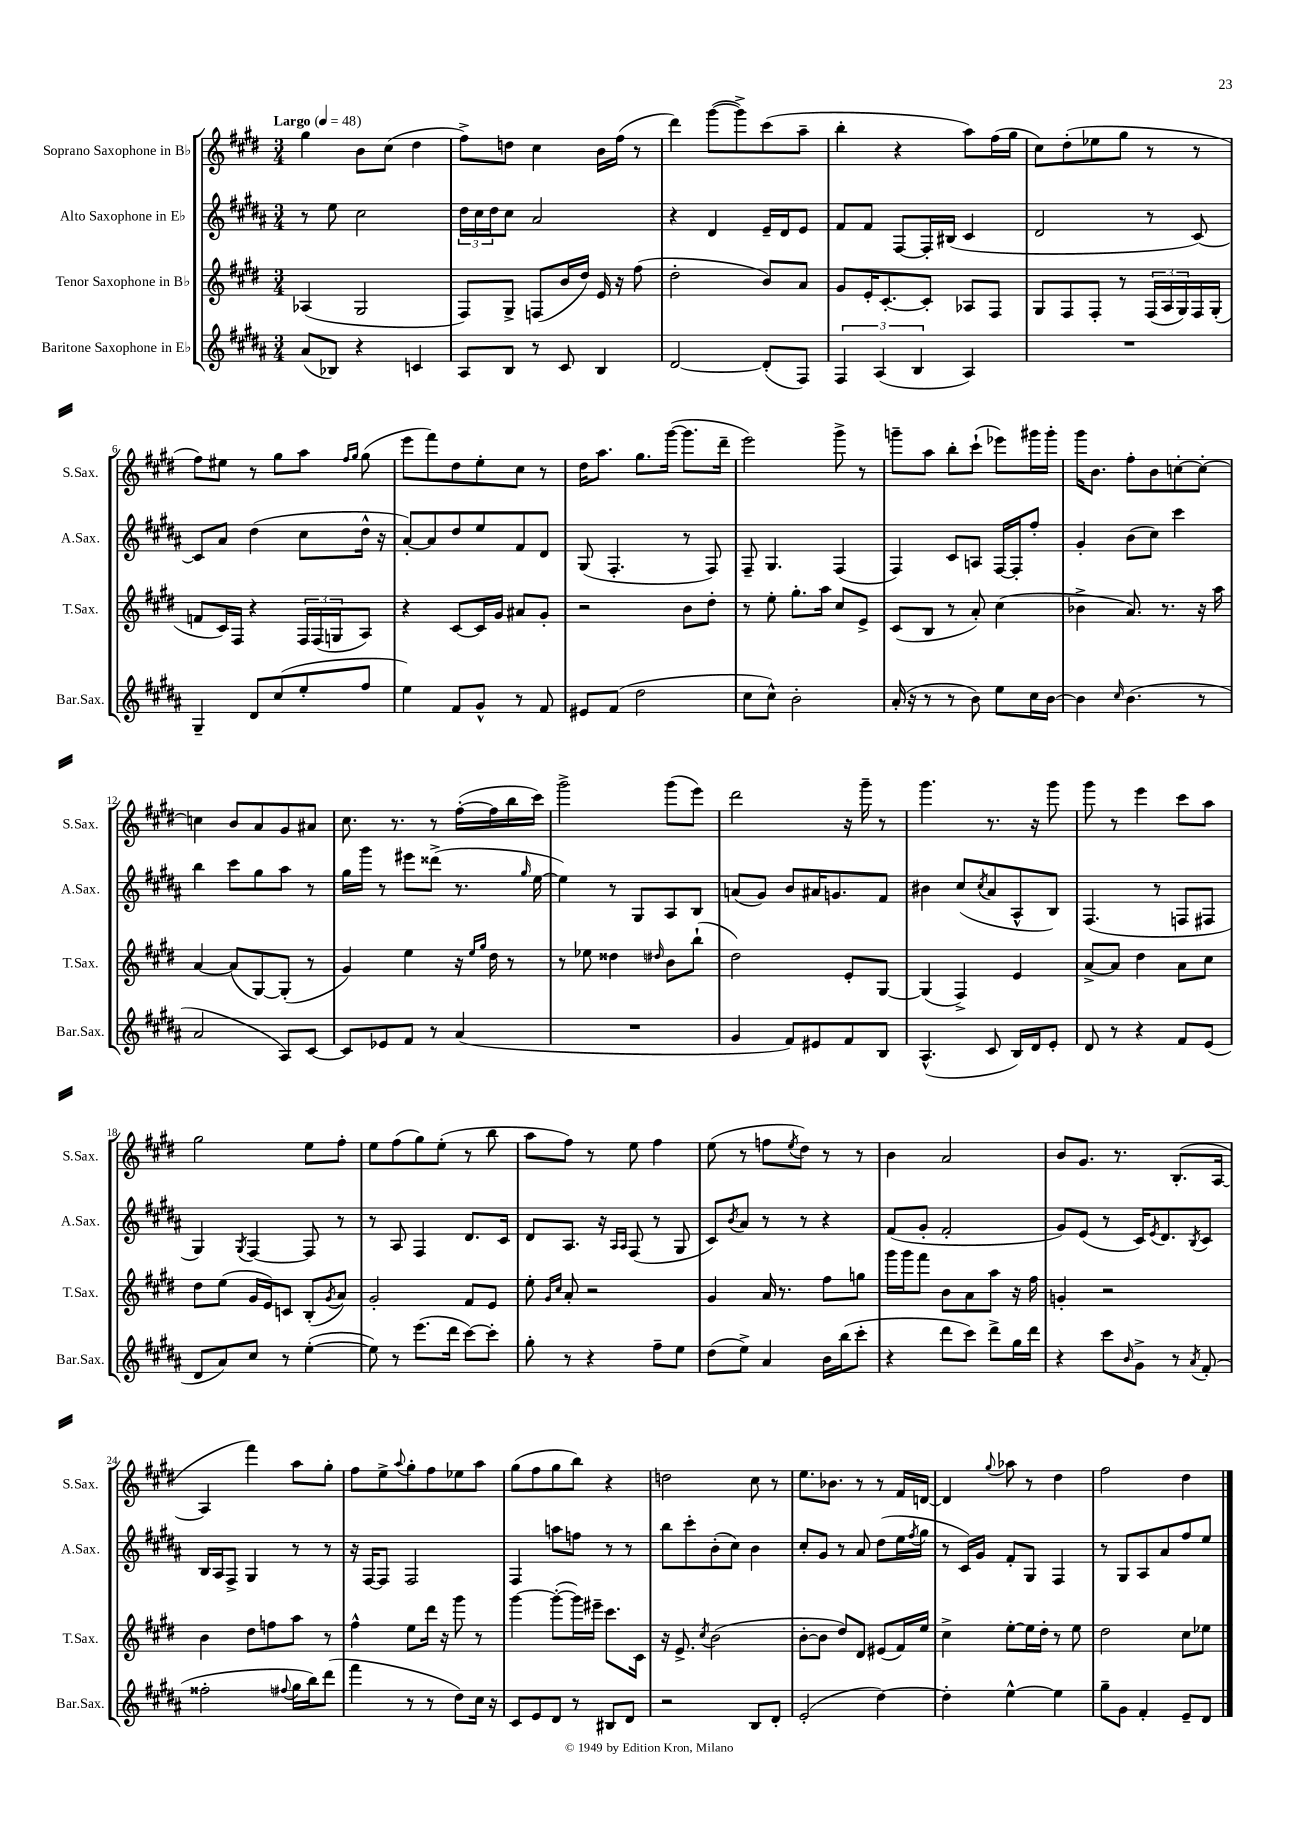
<<
\new StaffGroup <<
\new Staff = "s0" \with { instrumentName = "Soprano Saxophone in Bb" shortInstrumentName = "S.Sax." } {
    \clef treble \key e \major \numericTimeSignature \time 3/4 \tempo "Largo" 4 = 48
    gis''4 b'8 cis''8( dis''4 |
    fis''8->) d''8 cis''4 b'16 fis''16( r8 |
    dis'''4) gis'''8~( gis'''8->) cis'''8( a''8-- |
    b''4-. r4 a''8) fis''16( gis''16 |
    cis''8) dis''8-.( ees''8 gis''8 r8 r8 |
    fis''8) eis''8 r8 gis''8 a''8 \grace { fis''16 gis''16 } gis''8( |
    e'''8 fis'''8) dis''8 e''8-. cis''8 r8 |
    dis''16 a''8. gis''8. gis'''16~( gis'''8. dis'''16-- |
    e'''2) gis'''8-> r8 |
    g'''8-- a''8 b''8-. cis'''8-!( ees'''8) gis'''16 gis'''16-. |
    gis'''16 b'8. fis''8-. b'8 c''8~-. c''8~-. |
    c''4 b'8 a'8 gis'8 ais'8 |
    cis''8. r8. r8 fis''16~-.( fis''16 b''16 cis'''16) |
    gis'''2-> gis'''8( e'''8) |
    dis'''2 r16 gis'''16-- r8 |
    gis'''4. r8. r16 gis'''8 |
    gis'''8 r8 e'''4 cis'''8 a''8 |
    gis''2 e''8 fis''8-. |
    e''8 fis''8( gis''8) e''8-.( r8 b''8 |
    a''8 fis''8) r8 e''8 fis''4 |
    e''8( r8 f''8 \acciaccatura { e''8 } dis''8) r8 r8 |
    b'4 a'2 |
    b'8 gis'8. r8. b8.-.( a16~ |
    a4 fis'''4) a''8 gis''8-. |
    fis''8 e''8-> \appoggiatura { a''8 } gis''8-. fis''8 ees''8 a''8 |
    gis''8( fis''8 gis''8 b''8) r4 |
    d''2 cis''8 r8 |
    e''8. bes'8. r8 r8 fis'16 d'16~ |
    d'4 \appoggiatura { gis''8 } aes''8 r8 dis''4 |
    fis''2 dis''4 \bar "|." |
}
\new Staff = "s1" \with { instrumentName = "Alto Saxophone in Eb" shortInstrumentName = "A.Sax." } {
    \clef treble \key b \major \numericTimeSignature \time 3/4
    r8 e''8 cis''2 |
    \tuplet 3/2 { dis''16 cis''16 dis''16 } cis''8 ais'2 |
    r4 dis'4 e'16-- dis'16 e'8 |
    fis'8 fis'8 fis8~ fis16-. bis16( cis'4 |
    dis'2 r8 cis'8~) |
    cis'8 ais'8 dis''4( cis''8 dis''16-^ r16 |
    ais'8~-.) ais'8 dis''8 e''8 fis'8 dis'8 |
    gis8( fis4.-. r8 fis8) |
    fis8-- gis4. fis4( |
    fis4) cis'8 a8 fis16~ fis16-. fis''8-. |
    gis'4-. b'8( cis''8) cis'''4 |
    b''4 cis'''8 gis''8 ais''8 r8 |
    gis''16 gis'''16 r8 eis'''8 disis'''8->( r8. \grace { gis''16 } e''16~ |
    e''4) r8 gis8 ais8 b8 |
    a'8( gis'8) b'8 ais'16 g'8. fis'8 |
    bis'4 cis''8( \acciaccatura { cis''8 } ais'8 ais8-^ b8) |
    fis4.( r8 f8 fis8 |
    gis4) \acciaccatura { gis8 } fis4~ fis8 r8 |
    r8 ais8 fis4 dis'8. cis'16 |
    dis'8 ais8. r16 \grace { ais16 ais16 } fis8( r8 gis8 |
    cis'8) \acciaccatura { b'8 } ais'8 r8 r8 r4 |
    fis'8( gis'8-. fis'2-. |
    gis'8) e'8( r8 cis'16) \acciaccatura { e'8 } dis'8. \acciaccatura { b8 } cis'8 |
    b16 ais16 fis8-> gis4 r8 r8 |
    r16 fis16~ fis8 fis2 |
    fis4 a''8 f''8 r8 r8 |
    b''8 cis'''8-. b'8-.( cis''8) b'4 |
    cis''8-. gis'8 r8 ais'8 dis''8( e''16 \acciaccatura { fis''8 } gis''16 |
    r8 cis'16) gis'16 fis'8-. gis8 fis4 |
    r8 gis8 ais8 ais'8 fis''8 e''8 \bar "|." |
}
\new Staff = "s2" \with { instrumentName = "Tenor Saxophone in Bb" shortInstrumentName = "T.Sax." } {
    \clef treble \key e \major \numericTimeSignature \time 3/4
    aes4( gis2 |
    fis8) gis8-> f8( b'16 dis''16) e'16 r16 fis''8( |
    dis''2-. b'8) a'8 |
    gis'8 e'16-. cis'8.~-. cis'8-. aes8 fis8 |
    gis8 fis8 fis8-. r8 \tuplet 3/2 { fis16( a16 gis16) } fis16 gis16-.( |
    f'8 cis'16) fis16 r4 \tuplet 3/2 { fis16 fis16( g16 } a8) |
    r4 cis'8~ cis'16 gis'16 ais'8 gis'8-. |
    r2 b'8 dis''8-. |
    r8 e''8-. gis''8.-. a''16 cis''8 e'8-> |
    cis'8( b8 r8 a'8-.) cis''4( |
    bes'4-> a'8.) r8. r16 a''16 |
    a'4~ a'8( gis8~) gis8-.( r8 |
    gis'4) e''4 r16 \grace { e''16 gis''16 } dis''16 r8 |
    r8 ees''8 disis''4 \grace { dis''16 } b'8 b''8-!( |
    dis''2) e'8-. gis8~ |
    gis4( fis4->) e'4 |
    a'8~-> a'8 dis''4 a'8 cis''8 |
    dis''8 e''8( gis'16 e'16) c'8 b8-.( \acciaccatura { gis'8 } a'8) |
    gis'2-. fis'8 e'8 |
    e''8-. \grace { gis'16 cis''16 } a'8-. r2 |
    gis'4 a'16 r8. fis''8 g''8 |
    gis'''16 gis'''16 fis'''8 b'8 a'8 a''8 r16 fis''16 |
    g'4-. r2 |
    b'4 dis''8 f''8 a''8 r8 |
    fis''4-^ e''8 dis'''16 r16 gis'''8 r8 |
    gis'''4~ gis'''8~-.( gis'''16) eis'''16-- cis'''8. cis'16 |
    r16 e'8.-> \acciaccatura { cis''8 } b'2( |
    b'8~-. b'8 dis''8) dis'8 eis'8( fis'16) e''16 |
    cis''4-> e''8~-. e''16 dis''16-. r8 e''8 |
    dis''2 cis''8 ees''8 \bar "|." |
}
\new Staff = "s3" \with { instrumentName = "Baritone Saxophone in Eb" shortInstrumentName = "Bar.Sax." } {
    \clef treble \key b \major \numericTimeSignature \time 3/4
    ais'8( bes8) r4 c'4 |
    ais8 b8 r8 cis'8 b4 |
    dis'2~ dis'8-.( fis8) |
    \tuplet 3/2 { fis4 ais4( b4 } ais4) |
    R2. |
    gis4-- dis'8 cis''8( e''8-. fis''8 |
    e''4) fis'8 gis'8-^ r8 fis'8 |
    eis'8 fis'8( dis''2 |
    cis''8 cis''8-^) b'2-. |
    ais'16-.( r16 r8 r8 b'8) e''8 cis''16 b'16~ |
    b'4 \grace { cis''16 } b'4.( r8 |
    ais'2 ais8) cis'8~ |
    cis'8 ees'8 fis'8 r8 ais'4( |
    R2. |
    gis'4 fis'8) eis'8 fis'8 b8 |
    ais4.-^( cis'8 b16) dis'16 e'8-. |
    dis'8 r8 r4 fis'8 e'8( |
    dis'8 ais'8) cis''8 r8 e''4~-.( |
    e''8) r8 e'''8.( dis'''16 cis'''8~) cis'''8-. |
    gis''8-. r8 r4 fis''8-- e''8 |
    dis''8( e''8->) ais'4 b'16 b''16( cis'''8-. |
    r4 dis'''8 cis'''8) dis'''8-> gis''16 dis'''16 |
    r4 cis'''8 \grace { b'16 } gis'8-> r8 \acciaccatura { ais'8 } fis'8-.( |
    fisis''2-. \appoggiatura { fis''8 } gis''16 b''16) dis'''8( |
    fis'''4 r8 r8 dis''8) cis''16 r16 |
    cis'8 e'8 dis'8 r8 bis8 dis'8 |
    r2 b8 dis'8-. |
    e'2-.( dis''4~) |
    dis''4-. e''4~-^ e''4 |
    gis''8-- gis'8 fis'4-. e'8-- dis'8 \bar "|." |
}
>>
>>
